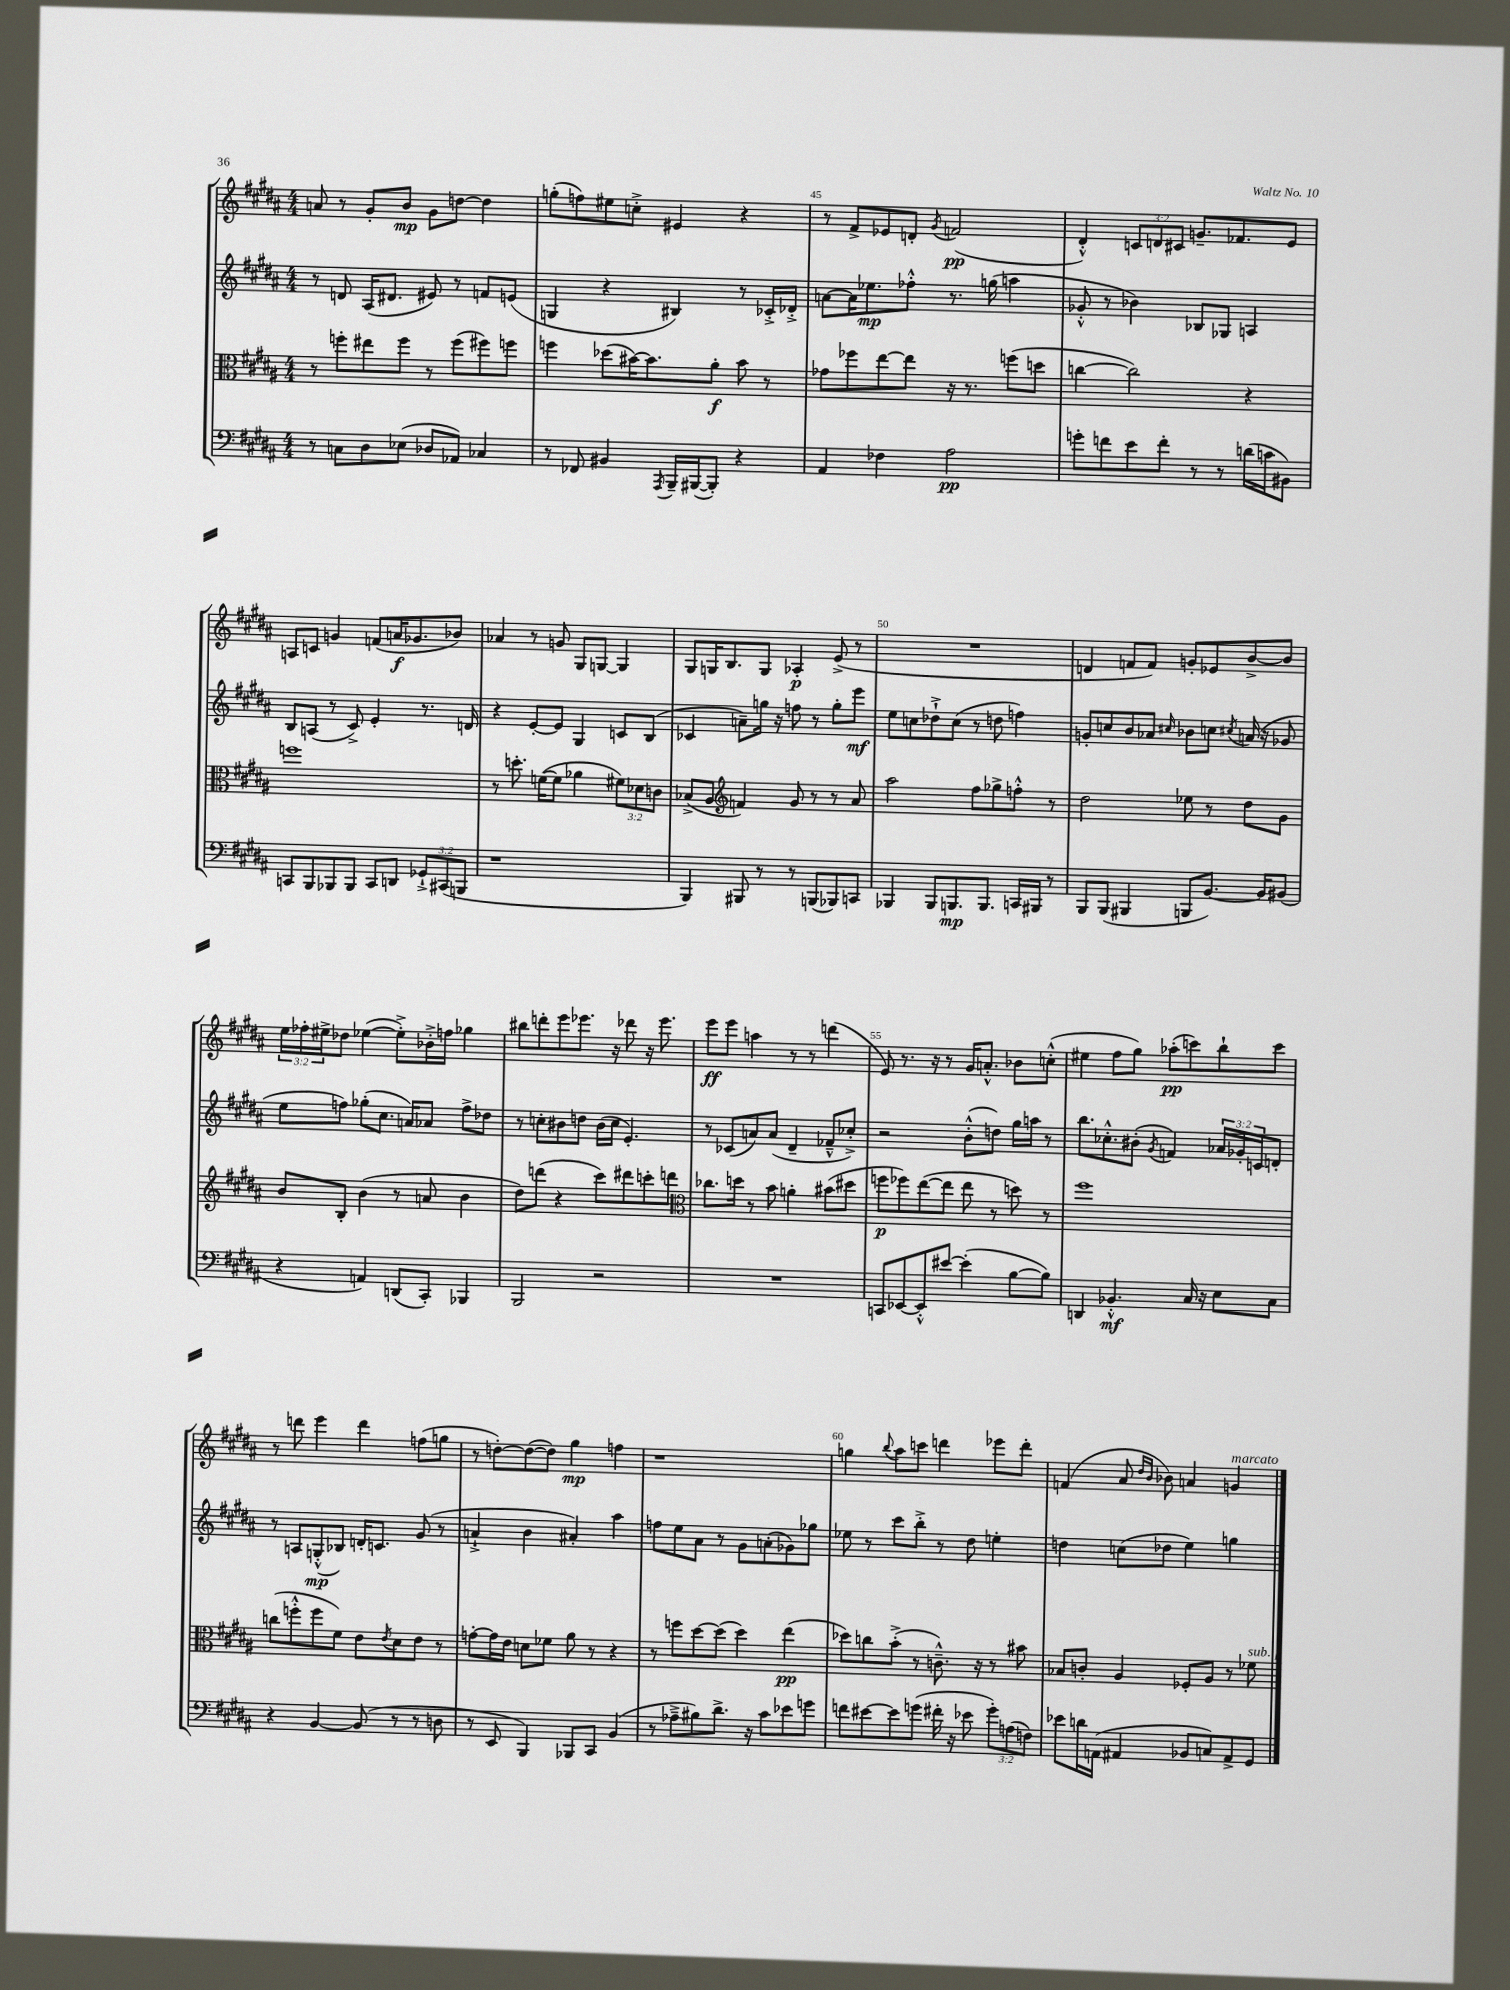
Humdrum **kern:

**kern	**dynam	**kern	**dynam	**kern	**dynam	**kern	**dynam
*part4	*part4	*part3	*part3	*part2	*part2	*part1	*part1
*staff4	*staff4	*staff3	*staff3	*staff2	*staff2	*staff1	*staff1
*clefF4	*	*clefC3	*	*clefG2	*	*clefG2	*
*k[f#c#g#d#a#]	*	*k[f#c#g#d#a#]	*	*k[f#c#g#d#a#]	*	*k[f#c#g#d#a#]	*
*M4/4	*	*M4/4	*	*M4/4	*	*M4/4	*
=43	=43	=43	=43	=43	=43	=43	=43
8r	.	8r	.	8r	.	8an/	.
8Cn\L	.	8ffn'\L	.	8dn/	.	8r	.
8D#\	.	8ee#X\	.	(16A#/KL	.	8g#'/L	.
.	.	.	.	8.d#X/J	.	.	.
(8E-X\J	.	8ff\J	.	.	.	8b/J	mp
8D-X/L	.	8r	.	8e#X/)	.	8g#\L	.
8AA-X/J)	.	(8ff\L	.	8r	.	[8ddn\J	.
4C-X/	.	8ff#X\)	.	8fn/L	.	4dd\]	.
.	.	8ffn\J	.	(8en/J	.	.	.
=44	=44	=44	=44	=44	=44	=44	=44
8r	.	4ffn\	.	4Gn/	.	(8ggn'\L	.
8FF-X/	.	.	.	.	.	8ffn\)	.
4BB#X/	.	(8dd-X\L	.	4r	.	8ee#X\	.
.	.	[16b#X\K)	.	.	.	8ccn'^\J	.
.	.	8.b#\]	.	.	.	.	.
8qAAA#/	.	.	.	.	.	.	.
16BBB~/LL	.	.	.	4B#X/)	.	4e#X/	.
([16BBB#X/J	.	.	.	.	.	.	.
8BBB#'/J])	.	8a#'\J	f	.	.	.	.
4r	.	8b#\	.	8r	.	4r	.
.	.	8r	.	16c-X'^/LL	.	.	.
.	.	.	.	16d-X'^/JJ	.	.	.
=45	=45	=45	=45	=45	=45	=45	=45
4AA#/	.	8g-X\L	.	[8an\L	.	8r	.
.	.	8ff-X\	.	16a\K]	.	8f#^/L	.
.	.	.	.	8.ee-X\	mp	.	.
4F-X\	.	[8ee\	.	.	.	8e-X/	.
.	.	8ee\J]	.	8ff-X'^^\J	.	8dn'/J	.
.	.	.	.	.	.	8qg#/	.
2A#\	pp	16r	.	8.r	.	(2fn/	pp
.	.	8.r	.	.	.	.	.
.	.	.	.	(16ggn\	.	.	.
.	.	(8ffn\L	.	4aan\	.	.	.
.	.	8ddn\J	.	.	.	.	.
=46	=46	=46	=46	=46	=46	=46	=46
8gn'\L	.	[4ccn\	.	8g-X'^^/	.	4d#'^^/)	.
8fn\	.	.	.	8r	.	.	.
8e\	.	2cc\])	.	4b-X\)	.	12cn/L	.
.	.	.	.	.	.	12dn/	.
8f'\J	.	.	.	.	.	.	.
.	.	.	.	.	.	12c#X/J	.
8r	.	.	.	8B-X/L	.	8.gn~/L	.
8r	.	.	.	8G-X/J	.	.	.
.	.	.	.	.	.	8.f-X/	.
(16dn\LL	.	4r	.	4An/	.	.	.
16cn\J	.	.	.	.	.	.	.
8BB#X\J)	.	.	.	.	.	8e/J	.
!!LO:LB:g=z
=47	=47	=47	=47	=47	=47	=47	=47
8CCn/L	.	1ffn	.	8B/L	.	8An/L	.
8BBB/	.	.	.	(8An/J	.	8cn/J	.
8BBB-X/	.	.	.	8r	.	4gn/	.
8BBB-/J	.	.	.	8c#^/)	.	.	.
8CC/L	.	.	.	4e'/	.	(8fn/L	.
8DDn/J	.	.	.	.	.	16an/K	f
.	.	.	.	.	.	8.g-X/	.
12GG-X`^/L	.	.	.	8.r	.	.	.
(12CC#X/	.	.	.	.	.	.	.
.	.	.	.	.	.	8b-X/J)	.
12BBBn/J	.	.	.	.	.	.	.
.	.	.	.	16dn/	.	.	.
=48	=48	=48	=48	=48	=48	=48	=48
1r	.	8r	.	4r	.	4a-X/	.
.	.	8.ddn'\	.	.	.	.	.
.	.	.	.	[8e'/L	.	8r	.
.	.	([16fn\KL	.	.	.	.	.
.	.	8f\J]	.	8e/J]	.	8gn/	.
.	.	4a-X\	.	4G#/	.	8G#/L	.
.	.	.	.	.	.	[8Gn/J	.
.	.	12f#X\L)	.	8cn/L	.	4G/]	.
.	.	12d-X\	.	.	.	.	.
.	.	.	.	(8B/J	.	.	.
.	.	12cn\J	.	.	.	.	.
=49	=49	=49	=49	=49	=49	=49	=49
4BBB/)	.	(8B-X^/L	.	4c-X/	.	8G#/L	.
.	.	8A#/J	.	.	.	16Gn/K	.
.	.	.	.	.	.	8.B/	.
*	*	*clefG2	*	*	*	*	*
8BBB#X/	.	4fn/)	.	8an~\L)	.	.	.
8r	.	.	.	16ggn\Jk	.	8G/J	.
.	.	.	.	16r	.	.	.
8r	.	8g#/	.	8ffn\	.	4A-X'/	p
(8BBBn/L	.	8r	.	8r	.	.	.
8BBB-X/)	.	8r	.	8gg'\L	.	(8e^/	.
8CCn/J	.	8a#/	.	8eee\J	mf	8r	.
=50	=50	=50	=50	=50	=50	=50	=50
4BBB-X/	.	2aa#\	.	8ee\L	.	1r	.
.	.	.	.	8ccn\	.	.	.
8BBB-/L	.	.	.	8dd-X`^\	.	.	.
8.BBBn/	mp	.	.	(8cc\J	.	.	.
.	.	8ff#\L	.	8r	.	.	.
8.BBB/J	.	.	.	.	.	.	.
.	.	8gg-X^\	.	8ddn\	.	.	.
16CCn/LL	.	8ffn'^^\J	.	4ffn\)	.	.	.
16BBB#X/JJ	.	.	.	.	.	.	.
8r	.	8r	.	.	.	.	.
=51	=51	=51	=51	=51	=51	=51	=51
8BBB/L	.	2dd#\	.	8gn'/L	.	4dn/	.
(8BBB/J	.	.	.	8ccn/	.	.	.
4BBB#X/	.	.	.	8b/	.	8fn/L	.
.	.	.	.	8a-X/J	.	8f/J)	.
.	.	.	.	16qqcc#X/	.	.	.
8BBBn/L	.	8ee-X\	.	8b-X\L	.	8gn'/L	.
[8.BB/J)	.	8r	.	8ccn\J	.	8e-X/	.
.	.	.	.	8qcc#X/	.	.	.
.	.	8dd#\L	.	(16an/	.	[8b^/	.
16BB/KL]	.	.	.	16r	.	.	.
(8BB#X/J	.	8g#\J	.	8g-X/	.	8b/J]	.
!!LO:LB:g=z
=52	=52	=52	=52	=52	=52	=52	=52
4r	.	8b/L	.	8ee\L	.	24ee\LL	.
.	.	.	.	.	.	24ff-X'\	.
.	.	.	.	.	.	24ee#X^\J	.
.	.	8B'/J	.	8ffn\J)	.	8dd-X\J	.
4AAn/)	.	(4b\	.	(8gg-X'\L	.	([4ee-X\	.
.	.	.	.	8.cc#\J	.	.	.
(8DDn/L	.	8r	.	.	.	8ee-'^\L])	.
.	.	.	.	16an/KL)	.	.	.
8CC#'/J)	.	8an/	.	8a-X/J	.	16b-X'^\L	.
.	.	.	.	.	.	16ffn\JJ	.
4BBB-X/	.	4b\	.	8ff^\L	.	4gg-X\	.
.	.	.	.	8dd-X\J	.	.	.
=53	=53	=53	=53	=53	=53	=53	=53
2BBB/	.	8dd#\L)	.	8r	.	8bb#X\L	.
.	.	(8dddn\J	.	8ccn'\L	.	8dddn'\	.
.	.	4r	.	8b#X\	.	8eee\	.
.	.	.	.	8ddn\J	.	8.eee-X\J	.
2r	.	8ccc#\L)	.	(16b#\LL	.	.	.
.	.	.	.	16cc\JJ	.	16r	.
.	.	8ddd#X\	.	4.e'/)	.	8ddd-X\	.
.	.	8cccn'\	.	.	.	16r	.
.	.	.	.	.	.	8.eee-\	.
.	.	8dddn\J	.	.	.	.	.
=54	=54	=54	=54	=54	=54	=54	=54
*	*	*clefC3	*	*	*	*	*
1r	.	8.cc-X\L	.	8r	.	8eee\L	ff
.	.	.	.	(8c-X/L	.	8eee\J	.
.	.	16ddn\Jk	.	.	.	.	.
.	.	8r	.	8an/)	.	4aan\	.
.	.	8b\	.	(8a/J	.	.	.
.	.	4an'\	.	4d#~/	.	8r	.
.	.	.	.	.	.	8r	.
.	.	(8b#X\L	.	8f-X~^^/L	.	(4dddn\	.
.	.	8dd#X\J	.	8cc-X'^/J)	.	.	.
=55	=55	=55	=55	=55	=55	=55	=55
8CCn/L	.	8ffn\L	p	2r	.	8e/)	.
[8EE-X/	.	8ff-X\)	.	.	.	8.r	.
8EE-'^^/]	.	([8ee\	.	.	.	.	.
.	.	.	.	.	.	16r	.
[8e#X/J	.	8ee\J]	.	.	.	8r	.
(4e#'\]	.	8ee\	.	(8b'^^\L	.	16g#/KL	.
.	.	.	.	.	.	8.an'^^/J	.
.	.	8r	.	8ddn\J)	.	.	.
[8B\L	.	8ddn\)	.	16gg#\LL	.	8b-X\L	.
.	.	.	.	16aan\JJ	.	.	.
8B\J])	.	8r	.	8r	.	(8ccn'^^\J	.
=56	=56	=56	=56	=56	=56	=56	=56
4DDn/	.	1ff#	.	8.bb\L	.	4ee#X\	.
.	.	.	.	8.cc-X'^^\	.	.	.
4.BB-X'^^/	mf	.	.	.	.	8ff#\L	.
.	.	.	.	(8b#X'\J	.	8gg#\J)	.
.	.	.	.	8qg#/	.	.	.
.	.	.	.	4fn/)	.	(8aa-X'\L	pp
16C#/	.	.	.	.	.	8cccn\)	.
16r	.	.	.	.	.	.	.
8E\L	.	.	.	24a-X/LL	.	8bb`\	.
.	.	.	.	24g-X'/	.	.	.
.	.	.	.	24cn/J	.	.	.
8C#\J	.	.	.	8dn'/J	.	8ccc\J	.
!!LO:LB:g=z
=57	=57	=57	=57	=57	=57	=57	=57
4r	.	(8ccn\L	.	8r	.	8r	.
.	.	8ffn'^^\	.	8An/L	.	8dddn\	.
[4BB/	.	8ff\	.	(8Gn'^^/	mp	4eee\	.
.	.	8f#\J)	.	8B-X/J)	.	.	.
(8BB/]	.	8e\L	.	16dn'/KL	.	4ddd\	.
.	.	.	.	8.cn/J	.	.	.
.	.	8qe/	.	.	.	.	.
8r	.	8d#\	.	.	.	.	.
8r	.	8e\J	.	(8g#/	.	(8ffn\L	.
8Dn\	.	8r	.	8r	.	8ggn\J	.
=58	=58	=58	=58	=58	=58	=58	=58
8r	.	[8gn'\L	.	4an`^/	.	8r	.
8EE/	.	16g\L]	.	.	.	[8ddn'\L)	.
.	.	16e\JJ	.	.	.	.	.
4BBB/)	.	8dn\L	.	4b\	.	(8dd\_	.
.	.	8f-X\J	.	.	.	8dd\J])	.
8BBB-X/L	.	8a#\	.	4a#X'/)	.	4gg#\	mp
8CC#/J	.	8r	.	.	.	.	.
(4BB/	.	4r	.	4aa#\	.	4ffn\	.
=59	=59	=59	=59	=59	=59	=59	=59
8r	.	8r	.	8ffn\L	.	1r	.
8A-X~^\L	.	8ffn\L	.	8ee\	.	.	.
8B#X\)	.	[8dd#\	.	8a#\J	.	.	.
8.d#^\J	.	(8dd#\J]	.	8r	.	.	.
.	.	4dd#\)	.	8g#\L	.	.	.
16r	.	.	.	.	.	.	.
8c#\L	.	.	.	(8an'\	.	.	.
8e-X\	.	(4ee\	pp	8g-X\)	.	.	.
8gn\J	.	.	.	8gg-X\J	.	.	.
=60	=60	=60	=60	=60	=60	=60	=60
8fn\L	.	8dd-X\L)	.	8ee-X\	.	4ggn\	.
[8e#X\	.	8ccn\	.	8r	.	.	.
.	.	.	.	.	.	8qqbb/	.
8e#\]	.	(8b'^\J	.	8ccc#\L	.	8aa#\L	.
(8gn\J	.	8r	.	8bb'^\J	.	8cccn\J	.
16f#X'\	.	8.cn~^^\)	.	8r	.	4dddn\	.
16r	.	.	.	.	.	.	.
8e-X\	.	.	.	8dd#\	.	.	.
.	.	16r	.	.	.	.	.
12g'\L)	.	8r	.	4een'\	.	8eee-X\L	.
(12An\	.	.	.	.	.	.	.
.	.	8b#X\	.	.	.	8ddd'\J	.
12Fn\J)	.	.	.	.	.	.	.
=61	=61	=61	=61	=61	=61	=61	=61
8e-X\L	.	8B-X/L	.	4ddn\	.	(4fn/	.
16dn\L	.	8cn'/J	.	.	.	.	.
(16AAn\JJ	.	.	.	.	.	.	.
4AA#X/	.	4A#/	.	(8ccn\L	.	8a#/	.
.	.	.	.	.	.	16qqdd#/LL	.
.	.	.	.	.	.	16qqb/JJ	.
.	.	.	.	8dd-X\J	.	8b-X\)	.
8BB-X/L	.	8F-X'/L	.	4ee\)	.	4an/	.
8Cn/)	.	8A#/J	.	.	.	.	.
!	!	!	!	!	!	!LO:TX:a:i:t=marcato	!
8AA#^/	.	8r	.	4ggn\	.	4gn/	.
!	!	!LO:TX:a:i:t=sub. p	!	!	!	!	!
8GG#/J	.	8f-X\	.	.	.	.	.
==	==	==	==	==	==	==	==
*-	*-	*-	*-	*-	*-	*-	*-
